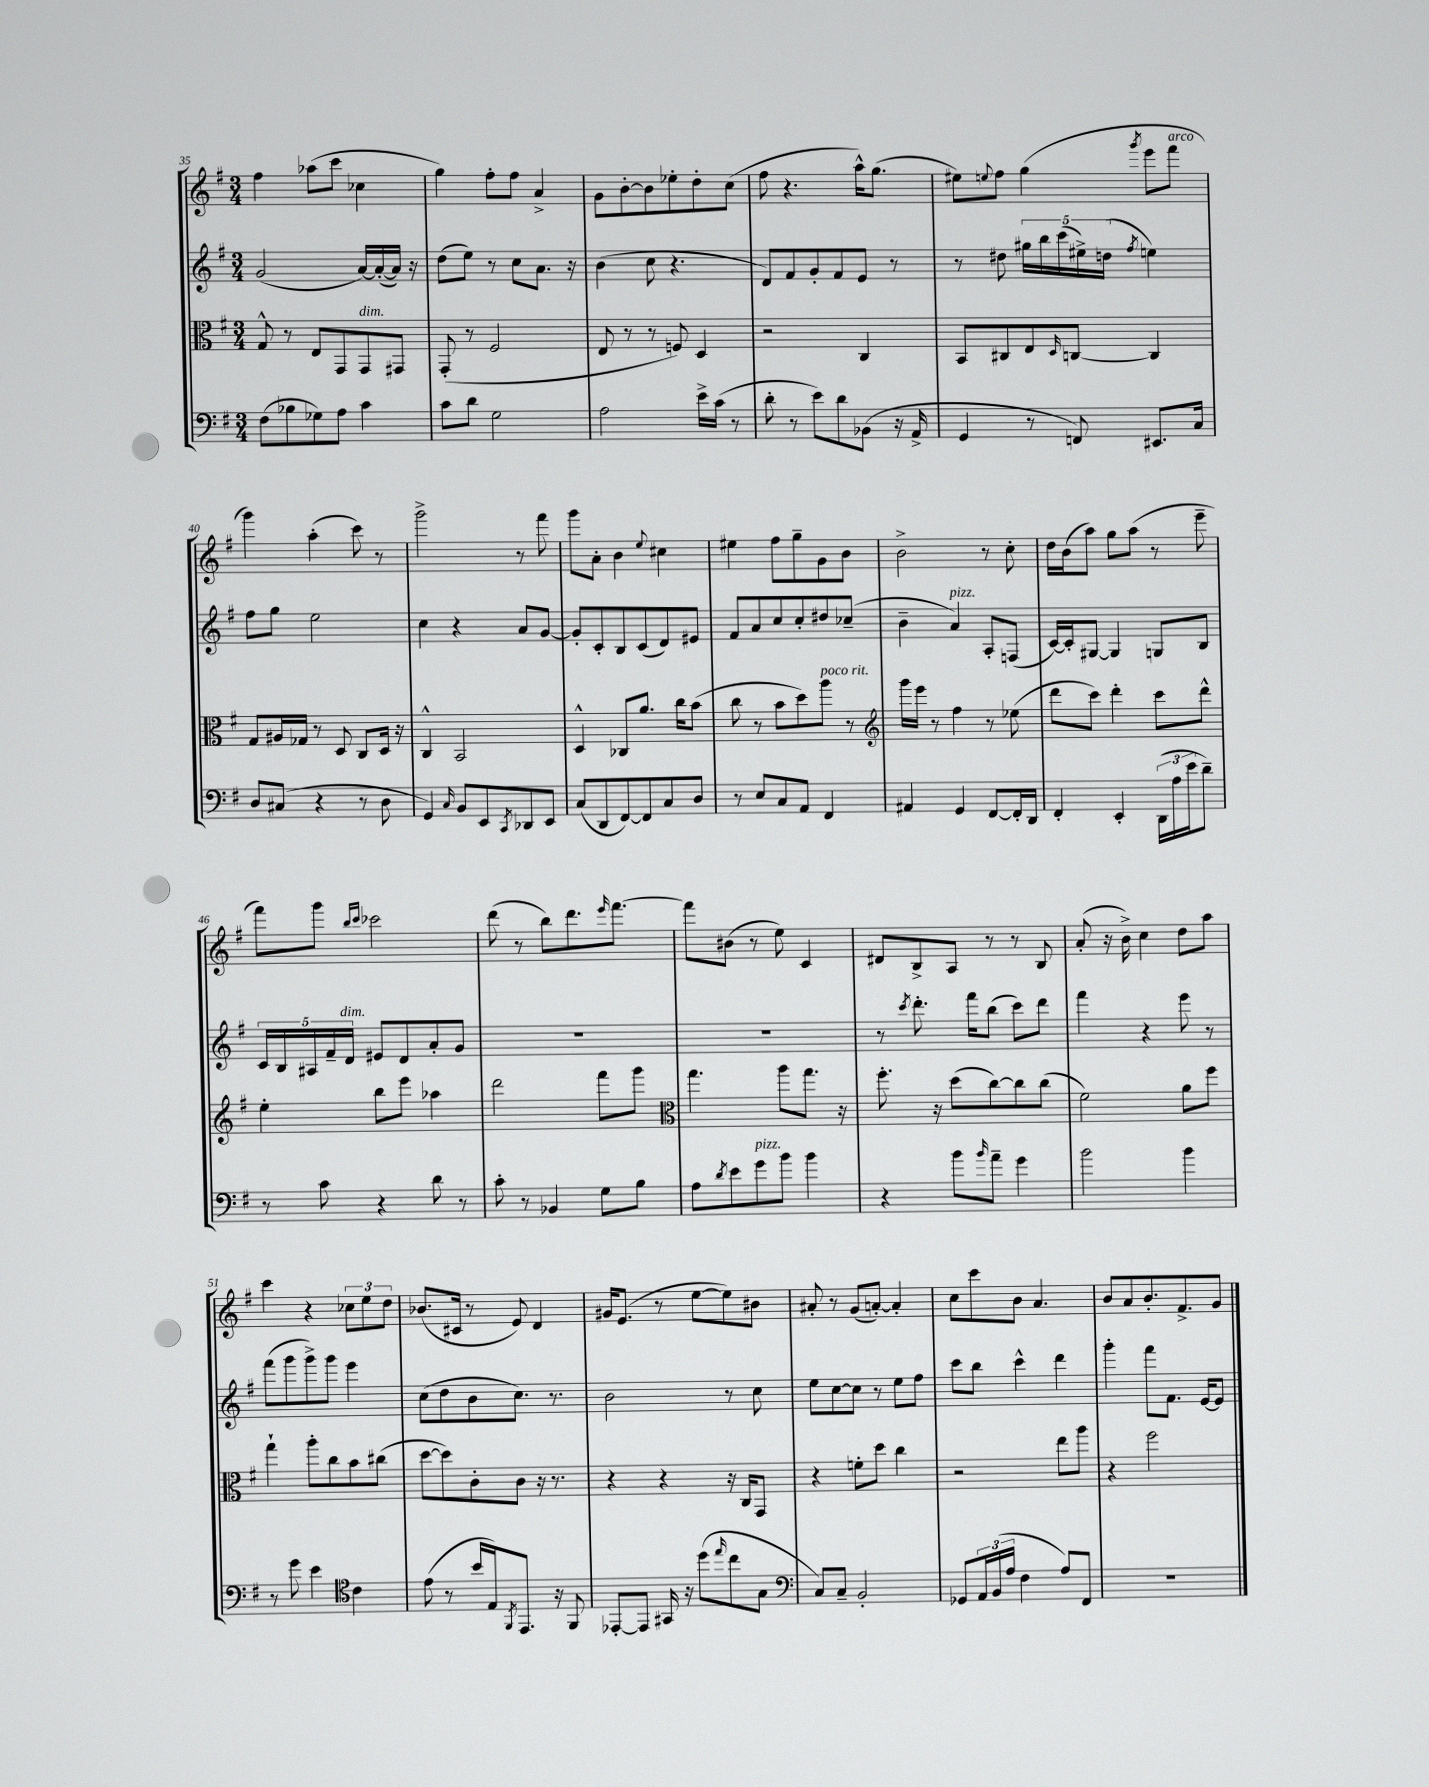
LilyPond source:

<<
\new StaffGroup <<
\new Staff = "s0" {
    \clef treble \key g \major \numericTimeSignature \time 3/4
    fis''4 aes''8( c'''8 ces''4 |
    g''4) fis''8-. fis''8 a'4-> |
    g'8 b'8~-. b'8 ees''8-. d''8-. c''8( |
    fis''8 r4. a''16-^) g''8.( |
    eis''8) \appoggiatura { e''8 } fis''8 g''4( \acciaccatura { g'''8 } e'''8 fis'''8^\markup { \italic "arco" } |
    g'''4) a''4-.( c'''8) r8 |
    g'''2-> r8 fis'''8 |
    g'''8 a'8-. b'4 \appoggiatura { e''8 } cis''4 |
    eis''4 fis''8 g''8-- g'8 b'8 |
    b'2-> r8 c''8-. |
    d''16 b'16( a''8) g''8 a''8( r8 e'''8-- |
    fis'''8) g'''8 \grace { b''16 c'''16 } ces'''2 |
    d'''8( r8 b''8) d'''8. \grace { e'''16 } fis'''8.~ |
    fis'''8 bis'8( r8 e''8) c'4 |
    dis'8 b8-> a8 r8 r8 b8 |
    a'8-.( r16 b'16->) c''4 d''8 a''8 |
    c'''4 r4 \tuplet 3/2 { ces''8 e''8 d''8 } |
    bes'8.( cis'16 r8 e'8) d'4 |
    gis'16 e'8.( r8 e''8~ e''8) bis'8 |
    ais'8-. r8 g'8( a'8~-.) a'4-. |
    c''8 c'''8 b'8 a'4. |
    b'8 a'8 b'8.-. fis'8.-> g'8 \bar "|." |
}
\new Staff = "s1" {
    \clef treble \key g \major \numericTimeSignature \time 3/4
    g'2( a'16~) a'16~-.( a'16) r16 |
    d''8( e''8) r8 c''8 a'8. r16 |
    b'4( c''8 r4. |
    d'8) fis'8 g'8-. fis'8 e'8 r8 |
    r8 dis''8 \tuplet 5/4 { gis''16 b''16 c'''16( eis''16->) d''16( } \acciaccatura { fis''8 } e''4) |
    fis''8 g''8 e''2 |
    c''4 r4 a'8 g'8~ |
    g'8-. c'8-. b8 c'8( d'8) eis'8 |
    fis'8 a'8 c''8 c''8-. dis''8 ces''8--( |
    b'4-- a'4^\markup { \italic "pizz." }) a8-. f8( |
    c'16~) c'16-. gis8~ gis4 g8 b8 |
    \tuplet 5/4 { c'16 b16 ais16 fis'16-- d'16^\markup { \italic "dim." } } eis'8 d'8 a'8-. g'8 |
    R2. |
    R2. |
    r8 \acciaccatura { c'''8 } d'''8.-. fis'''16 b''8( c'''8) d'''8 |
    fis'''4 r4 e'''8 r8 |
    fis'''8( g'''8 g'''8->) g'''8 e'''4 |
    c''8( d''8 b'8 c''8.) r8. |
    b'2 r8 c''8 |
    e''8 c''8~ c''8 r8 e''8 fis''8 |
    c'''8 b''8 c'''4-^ d'''4 |
    g'''4-. fis'''8 fis'8. e'16~ e'8 \bar "|." |
}
\new Staff = "s2" {
    \clef alto \key g \major \numericTimeSignature \time 3/4
    g8-^ r8 e8 g,8 g,8^\markup { \italic "dim." } gis,8 |
    g,8-.( r8 fis2 |
    e8 r8 r8 f8) d4 |
    r2 c4 |
    b,8 cis8 e8 \grace { d16 } c8~ c4 |
    g8 ais16 ges16 r8 d8 c8 d16 r16 |
    c4-^ b,2 |
    d4-^ ces8 a'8. c''16 b'8( |
    c''8 r8 b'8 d''8) a''8^\markup { \italic "poco rit." } r8 |
    \clef treble g'''16 e'''16 r8 fis''4 r8 ees''8( |
    d'''8 c'''8) d'''4-. c'''8 d'''8-^ |
    e''4-. b''8 e'''8 aes''4 |
    d'''2 fis'''8 g'''8 |
    \clef alto g''4. a''8 g''8. r16 |
    fis''8.-. r16 d''8( c''8~) c''8 c''8( |
    fis'2) a'8 fis''8 |
    g''4-! a''8-. c''8 b'8 cis''8( |
    d''8~ d''8) c'8-. c'8 r16 r8. |
    r4 r4 r16 c16 g,8 |
    r4 f'8-. d''8 c''4 |
    r2 e''8 a''8 |
    r4 fis''2 \bar "|." |
}
\new Staff = "s3" {
    \clef bass \key g \major \numericTimeSignature \time 3/4
    fis8( bes8 ges8) a8 c'4 |
    c'8 d'8 g2 |
    a2 e'16-> c'16( r8 |
    d'8-. r8 e'8) d'8 bes,8( r16 a,16-> |
    g,4 r8 f,8) eis,8. c16 |
    d8 cis8( r4 r8 d8 |
    g,4) \grace { c16 } b,8 e,8 \acciaccatura { c,8 } des,8 e,8 |
    c8( d,8 fis,8~) fis,8 c8 d8 |
    r8 e8 c8 a,8 fis,4 |
    ais,4 g,4 fis,8~ fis,16-. d,16 |
    fis,4-. e,4-. \tuplet 3/2 { d,16( a16 e'16 } d'8--) |
    r8 c'8 r4 d'8 r8 |
    c'8-. r8 bes,4 g8 b8 |
    a8 \acciaccatura { d'8 } e'8 g'8^\markup { \italic "pizz." } b'8 b'4 |
    r4 b'8 \grace { b'16 } a'8-- g'4 |
    b'2 b'4 |
    r8 g'8 e'4 \clef tenor c'4 |
    e'8( r8 b'16 e16) \acciaccatura { fis,8 } e,8. r16 fis,8 |
    ees,8~-. ees,8 gis,16 r16 d''8( \grace { e''16 } c''8 g8 |
    \clef bass c8) c8-- b,2-. |
    ges,8 \tuplet 3/2 { a,16 b,16( a16 } fis4 a8) fis,8 |
    R2. \bar "|." |
}
>>
>>
\layout { \context { \Score currentBarNumber = #35 } }
